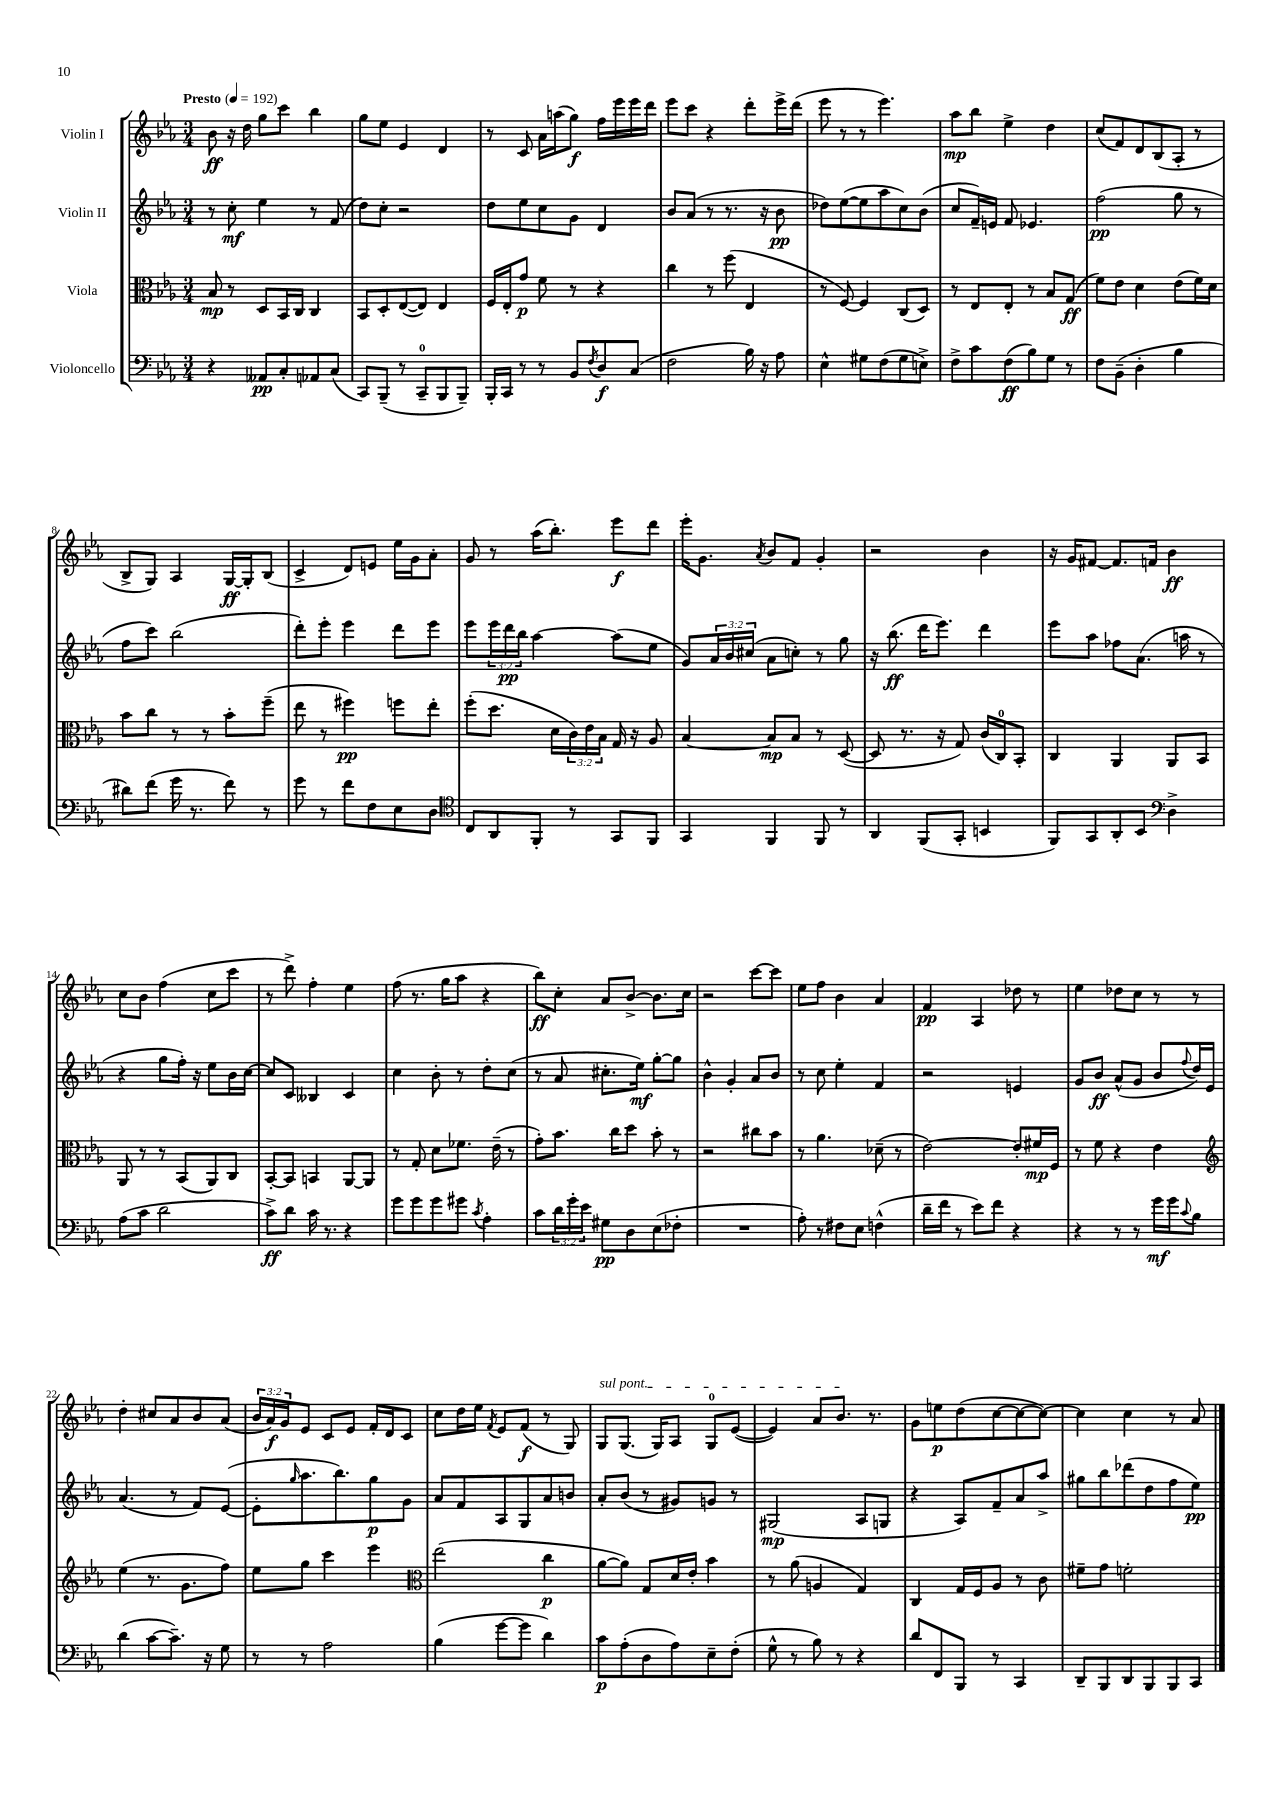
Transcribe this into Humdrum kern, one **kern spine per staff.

**kern	**dynam	**kern	**dynam	**kern	**dynam	**kern	**dynam
*part4	*part4	*part3	*part3	*part2	*part2	*part1	*part1
*staff4	*staff4	*staff3	*staff3	*staff2	*staff2	*staff1	*staff1
*I"Violoncello	*	*I"Viola	*	*I"Violin II	*	*I"Violin I	*
*clefF4	*	*clefC3	*	*clefG2	*	*clefG2	*
*k[b-e-a-]	*	*k[b-e-a-]	*	*k[b-e-a-]	*	*k[b-e-a-]	*
*M3/4	*	*M3/4	*	*M3/4	*	*M3/4	*
*MM192	*	*MM192	*	*MM192	*	*MM192	*
=1	=1	=1	=1	=1	=1	=1	=1
!	!	!	!	!	!	!LO:TX:a:B:t=Presto	!
4r	.	8B-/	mp	8r	.	8b-\	ff
.	.	8r	.	8cc'\	mf	16r	.
.	.	.	.	.	.	16dd\	.
8AA--X/L	pp	8D/L	.	4ee-\	.	8gg\L	.
8C'/	.	16BB-/L	.	.	.	8ccc\J	.
.	.	16C/JJ	.	.	.	.	.
8AA-X/	.	4C/	.	8r	.	4bb-\	.
(8C/J	.	.	.	(8f/	.	.	.
=2	=2	=2	=2	=2	=2	=2	=2
8CC/L)	.	8BB-/L	.	8dd\L)	.	8gg\L	.
(8BBB-~/J	.	8D'/	.	8cc'\J	.	8ee-\J	.
8r	.	([8E-/	.	2r	.	4e-/	.
8CC~/L	.	8E-/J])	.	.	.	.	.
8BBB-/	.	4E-/	.	.	.	4d/	.
8BBB-~/J)	.	.	.	.	.	.	.
=3	=3	=3	=3	=3	=3	=3	=3
16BBB-'/LL	.	16F/LL	.	8dd\L	.	8r	.
16CC/JJ	.	16E-'/J	.	.	.	.	.
8r	.	8g/J	p	8ee-\	.	8c/	.
8r	.	8f\	.	8cc\	.	16a-\LL	.
.	.	.	.	.	.	(16aan\J	.
8BB-/L	.	8r	.	8g\J	.	8gg\J)	f
8qF/	.	.	.	.	.	.	.
8D/	f	4r	.	4d/	.	16ff\LL	.
.	.	.	.	.	.	16eee-\	.
(8C/J	.	.	.	.	.	16eee-\	.
.	.	.	.	.	.	16ddd\JJ	.
=4	=4	=4	=4	=4	=4	=4	=4
2F\	.	4cc\	.	8b-/L	.	8eee-\L	.
.	.	.	.	(8a-/J	.	8ccc\J	.
.	.	8r	.	8r	.	4r	.
.	.	(8ff\	.	8.r	.	.	.
16B-\)	.	4E-/	.	.	.	8ddd'\L	.
16r	.	.	.	16r	.	.	.
8A-\	.	.	.	8b-\	pp	16eee-^\L	.
.	.	.	.	.	.	(16ddd\JJ	.
=5	=5	=5	=5	=5	=5	=5	=5
4E-^^\	.	8r	.	8dd-X\L)	.	8eee-\	.
.	.	[8F/)	.	([8ee-\	.	8r	.
8G#X\L	.	4F/]	.	8ee-\]	.	8r	.
(8F\	.	.	.	8aa-\	.	4.eee-\)	.
8G#\	.	(8C/L	.	8cc\)	.	.	.
8En^\J)	.	8D/J)	.	(8b-\J	.	.	.
=6	=6	=6	=6	=6	=6	=6	=6
8F^\L	.	8r	.	8cc/L	.	8aa-\L	mp
8c\	.	8E-/L	.	16f~/L)	.	8bb-\J	.
.	.	.	.	16en/JJ	.	.	.
(8F\	ff	8E-'/J	.	8f/	.	4ee-^\	.
8B-\)	.	8r	.	4.e-X/	.	.	.
8G\J	.	8B-/L	.	.	.	4dd\	.
8r	.	(8G/J	ff	.	.	.	.
=7	=7	=7	=7	=7	=7	=7	=7
8F\L	.	8f\L)	.	(2ff\	pp	(8cc/L	.
(8BB-~\J	.	8e-\J	.	.	.	8f/)	.
4D'\	.	4d\	.	.	.	8d/	.
.	.	.	.	.	.	(8B-/	.
4B-\	.	(8e-\L	.	8gg\	.	8A-'/J	.
.	.	16f\L)	.	8r	.	8r	.
.	.	16d\JJ	.	.	.	.	.
!!LO:LB:g=z
=8	=8	=8	=8	=8	=8	=8	=8
8d#X\L)	.	8b-\L	.	8ff\L	.	8B-^/L	.
(8f\J	.	8cc\J	.	8ccc\J)	.	8G/J)	.
16g\	.	8r	.	(2bb-\	.	4A-/	.
8.r	.	.	.	.	.	.	.
.	.	8r	.	.	.	.	.
8f\)	.	8b-'\L	.	.	.	[16G/LL	ff
.	.	.	.	.	.	16G'/J]	.
8r	.	(8ff~\J	.	.	.	(8B-/J	.
=9	=9	=9	=9	=9	=9	=9	=9
8g\	.	8ee-\	.	8ddd'\L)	.	4c^/	.
8r	.	8r	.	8eee-'\J	.	.	.
8f\L	.	4ff#X\)	pp	4eee-\	.	8d/L)	.
8F\	.	.	.	.	.	8en/J	.
8E-\	.	8ffn\L	.	8ddd\L	.	16ee-\LL	.
.	.	.	.	.	.	16g\J	.
8D\J	.	8ee-'\J	.	8eee-\J	.	8a-'\J	.
=10	=10	=10	=10	=10	=10	=10	=10
*clefC4	*	*	*	*	*	*	*
8C/L	.	(8ff'\L	.	8eee-\L	.	8g/	.
8AA-/	.	8.dd\J	.	24eee-\L	.	8r	.
.	.	.	.	24ddd\	pp	.	.
.	.	.	.	24bb-\JJ	.	.	.
8FF'/J	.	.	.	[4aa-\	.	(16aa-\KL	.
.	.	16d\LL	.	.	.	8.bb-'\J)	.
8r	.	24c\)	.	.	.	.	.
.	.	24e-\	.	.	.	.	.
.	.	24B-\JJ	.	.	.	.	.
8GG/L	.	16G/	.	(8aa-\L]	.	8eee-\L	f
.	.	16r	.	.	.	.	.
8FF/J	.	8A-/	.	8ee-\J	.	8ddd\J	.
=11	=11	=11	=11	=11	=11	=11	=11
4GG/	.	[4B-/	.	8g/L)	.	16eee-'\KL	.
.	.	.	.	.	.	8.g\J	.
.	.	.	.	24a-/L	.	.	.
.	.	.	.	24b-/	.	.	.
.	.	.	.	(24cc#X/JJ	.	.	.
.	.	.	.	.	.	8qa-/	.
4FF/	.	8B-/L]	mp	8a-\L	.	8b-/L	.
.	.	8B-/J	.	8ccn'\J)	.	8f/J	.
8FF/	.	8r	.	8r	.	4g'/	.
8r	.	([8D/	.	8gg\	.	.	.
=12	=12	=12	=12	=12	=12	=12	=12
4AA-/	.	8D/]	.	16r	.	2r	.
.	.	.	.	(8.bb-\	ff	.	.
.	.	8.r	.	.	.	.	.
(8FF/L	.	.	.	16ddd\KL	.	.	.
.	.	16r	.	8.eee-\J)	.	.	.
8GG'/J	.	8G/)	.	.	.	.	.
4BBn/	.	(16c/LL	.	4ddd\	.	4b-\	.
.	.	16C/J)	.	.	.	.	.
.	.	8BB-'/J	.	.	.	.	.
=13	=13	=13	=13	=13	=13	=13	=13
8FF/L)	.	4C/	.	8eee-\L	.	16r	.
.	.	.	.	.	.	16g/KL	.
8GG/	.	.	.	8aa-\J	.	[8f#X/J	.
8AA-'/	.	4AA-/	.	8ff-X\L	.	8.f#/L]	.
8BB-/J	.	.	.	(8.a-\J	.	.	.
.	.	.	.	.	.	16fn/Jk	.
*clefF4	*	*	*	*	*	*	*
4D^\	.	8AA-/L	.	.	.	4b-\	ff
.	.	.	.	16aan\	.	.	.
.	.	8BB-/J	.	8r	.	.	.
!!LO:LB:g=z
=14	=14	=14	=14	=14	=14	=14	=14
(8A-\L	.	8AA-/	.	4r	.	8cc\L	.
8c\J	.	8r	.	.	.	8b-\J	.
2d\	.	8r	.	8gg\L	.	(4ff\	.
.	.	(8BB-/L	.	16ff'\Jk)	.	.	.
.	.	.	.	16r	.	.	.
.	.	8AA-/)	.	8ee-\L	.	8cc\L	.
.	.	8C/J	.	16b-\L	.	8ccc\J	.
.	.	.	.	[16cc\JJ	.	.	.
=15	=15	=15	=15	=15	=15	=15	=15
8c^\L)	ff	[8BB-'/L	.	8cc/L]	.	8r	.
8d\J	.	8BB-/J]	.	8c/J	.	8ddd^\)	.
16c\	.	4BBn/	.	4B--X/	.	4ff'\	.
8.r	.	.	.	.	.	.	.
4r	.	[8AA-/L	.	4c/	.	4ee-\	.
.	.	8AA-/J]	.	.	.	.	.
=16	=16	=16	=16	=16	=16	=16	=16
8g\L	.	8r	.	4cc\	.	(8ff\	.
8g\	.	8G'/	.	.	.	8.r	.
8g\	.	8d\L	.	8b-'\	.	.	.
.	.	.	.	.	.	16gg\KL	.
8g#X\J	.	8.f-X\J	.	8r	.	8aa-\J	.
8qc/	.	.	.	.	.	.	.
4A-'\	.	.	.	8dd'\L	.	4r	.
.	.	(16e-~\	.	.	.	.	.
.	.	8r	.	(8cc\J	.	.	.
=17	=17	=17	=17	=17	=17	=17	=17
8c\L	.	8g'\L)	.	8r	.	8bb-\L)	ff
24d\L	.	8.b-\J	.	8a-/	.	8cc'\J	.
24g'\	.	.	.	.	.	.	.
24e-\JJ	.	.	.	.	.	.	.
8G#X\L	pp	.	.	8.cc#X'\L	.	8a-/L	.
.	.	16cc\KL	.	.	.	.	.
8D\	.	8dd\J	.	.	.	[8b-^/J	.
.	.	.	.	16ee-\Jk)	mf	.	.
(8E-\	.	8b-'\	.	[8gg'\L	.	8.b-\L]	.
8F-X'\J	.	8r	.	8gg\J]	.	.	.
.	.	.	.	.	.	16cc\Jk	.
=18	=18	=18	=18	=18	=18	=18	=18
2.r	.	2r	.	4b-^^\	.	2r	.
.	.	.	.	4g'/	.	.	.
.	.	8cc#X\L	.	8a-/L	.	[8ccc\L	.
.	.	8b-\J	.	8b-/J	.	8ccc\J]	.
=19	=19	=19	=19	=19	=19	=19	=19
8A-'\)	.	8r	.	8r	.	8ee-\L	.
8r	.	4.a-\	.	8cc\	.	8ff\J	.
8F#X\L	.	.	.	4ee-'\	.	4b-\	.
8E-\J	.	.	.	.	.	.	.
(4Fn^^\	.	(8d-X~\	.	4f/	.	4a-/	.
.	.	8r	.	.	.	.	.
=20	=20	=20	=20	=20	=20	=20	=20
16d~\LL	.	[2e-\)	.	2r	.	4f/	pp
16f\JJ	.	.	.	.	.	.	.
8r	.	.	.	.	.	.	.
8e-\L)	.	.	.	.	.	4A-/	.
8f\J	.	.	.	.	.	.	.
4r	.	8e-'/L]	.	4en/	.	8dd-X\	.
.	.	16f#X/L	mp	.	.	8r	.
.	.	16F/JJ	.	.	.	.	.
=21	=21	=21	=21	=21	=21	=21	=21
4r	.	8r	.	8g/L	.	4ee-\	.
.	.	8f\	.	8b-/J	ff	.	.
8r	.	4r	.	(8a-^^/L	.	8dd-X\L	.
8r	.	.	.	8g/J	.	8cc\J	.
16g\LL	mf	4e-\	.	8b-/L	.	8r	.
16g\J	.	.	.	.	.	.	.
8qqc/	.	.	.	8qqff/	.	.	.
8B-\J	.	.	.	16dd/L)	.	8r	.
.	.	.	.	16e-/JJ	.	.	.
!!LO:LB:g=z
=22	=22	=22	=22	=22	=22	=22	=22
*	*	*clefG2	*	*	*	*	*
(4d\	.	(4ee-\	.	(4.a-/	.	4dd'\	.
[8c\L	.	8.r	.	.	.	8cc#X/L	.
8.c~\J])	.	.	.	8r	.	8a-/	.
.	.	8.g\L	.	.	.	.	.
.	.	.	.	8f/L)	.	8b-/	.
16r	.	.	.	.	.	.	.
8G\	.	8ff\J)	.	([8e-/J	.	(8a-/J	.
=23	=23	=23	=23	=23	=23	=23	=23
8r	.	8ee-\L	.	8e-'\L]	.	24b-/LL	.
.	.	.	.	.	.	24a-/)	f
.	.	.	.	.	.	24g/J	.
.	.	.	.	16qqgg/	.	.	.
8r	.	8gg\J	.	8.aa-\	.	8e-/J	.
2A-\	.	4ccc\	.	.	.	8c/L	.
.	.	.	.	8.bb-\)	.	.	.
.	.	.	.	.	.	8e-/J	.
.	.	4eee-\	.	8gg\	p	16f'/LL	.
.	.	.	.	.	.	16d/J	.
.	.	.	.	8g\J	.	8c/J	.
=24	=24	=24	=24	=24	=24	=24	=24
*	*	*clefC3	*	*	*	*	*
(4B-\	.	(2ee-\	.	8a-/L	.	8cc\L	.
.	.	.	.	8f/	.	16dd\L	.
.	.	.	.	.	.	16ee-\JJ	.
.	.	.	.	.	.	8qf/	.
[8g\L	.	.	.	8A-/	.	8e-/L	.
8g\J]	.	.	.	8G/	.	(8f/J	f
4d\)	.	4cc\	p	8a-/	.	8r	.
.	.	.	.	8bn/J	.	8G/)	.
=25	=25	=25	=25	=25	=25	=25	=25
!	!	!	!	!	!	!LO:TX:a:i:t=sul pont.	!
8c\L	p	[8a-\L	.	8a-'/L	.	8G/L	.
(8A-'\	.	8a-\J])	.	(8b-/J	.	(8.G/J	.
8D\	.	8G/L	.	8r	.	.	.
.	.	.	.	.	.	16G/KL)	.
8A-\)	.	16d/L	.	8g#X/L)	.	8A-/J	.
.	.	16e-'/JJ	.	.	.	.	.
8E-~\	.	4b-\	.	8gn/J	.	8G/L	.
(8F'\J	.	.	.	8r	.	([8e-/J	.
=26	=26	=26	=26	=26	=26	=26	=26
8G^^\	.	8r	.	(2G#X/	mp	4e-/])	.
8r	.	(8a-\	.	.	.	.	.
8B-\)	.	4An/	.	.	.	8a-/L	.
8r	.	.	.	.	.	8.b-/J	.
4r	.	4G/)	.	8A-/L	.	.	.
.	.	.	.	.	.	8.r	.
.	.	.	.	8Gn/J	.	.	.
=27	=27	=27	=27	=27	=27	=27	=27
8d/L	.	4C/	.	4r	.	8g\L	.
8FF/	.	.	.	.	.	8een\	p
8BBB-/J	.	16G/LL	.	8A-/L)	.	(8dd\	.
.	.	16F/J	.	.	.	.	.
8r	.	8A-/J	.	8f~/	.	[8cc\	.
4CC/	.	8r	.	8a-/	.	8cc\_	.
.	.	8c\	.	8aa-^/J	.	8cc\J_)	.
=28	=28	=28	=28	=28	=28	=28	=28
8DD~/L	.	8f#X~\L	.	8gg#X\L	.	4cc\]	.
8BBB-/	.	8g\J	.	8bb-\	.	.	.
8DD/	.	2fn'\	.	(8ddd-X\	.	4cc\	.
8BBB-/	.	.	.	8dd\	.	.	.
8BBB-/	.	.	.	8ff\	.	8r	.
8CC/J	.	.	.	8ee-\J)	pp	8a-/	.
==	==	==	==	==	==	==	==
*-	*-	*-	*-	*-	*-	*-	*-
